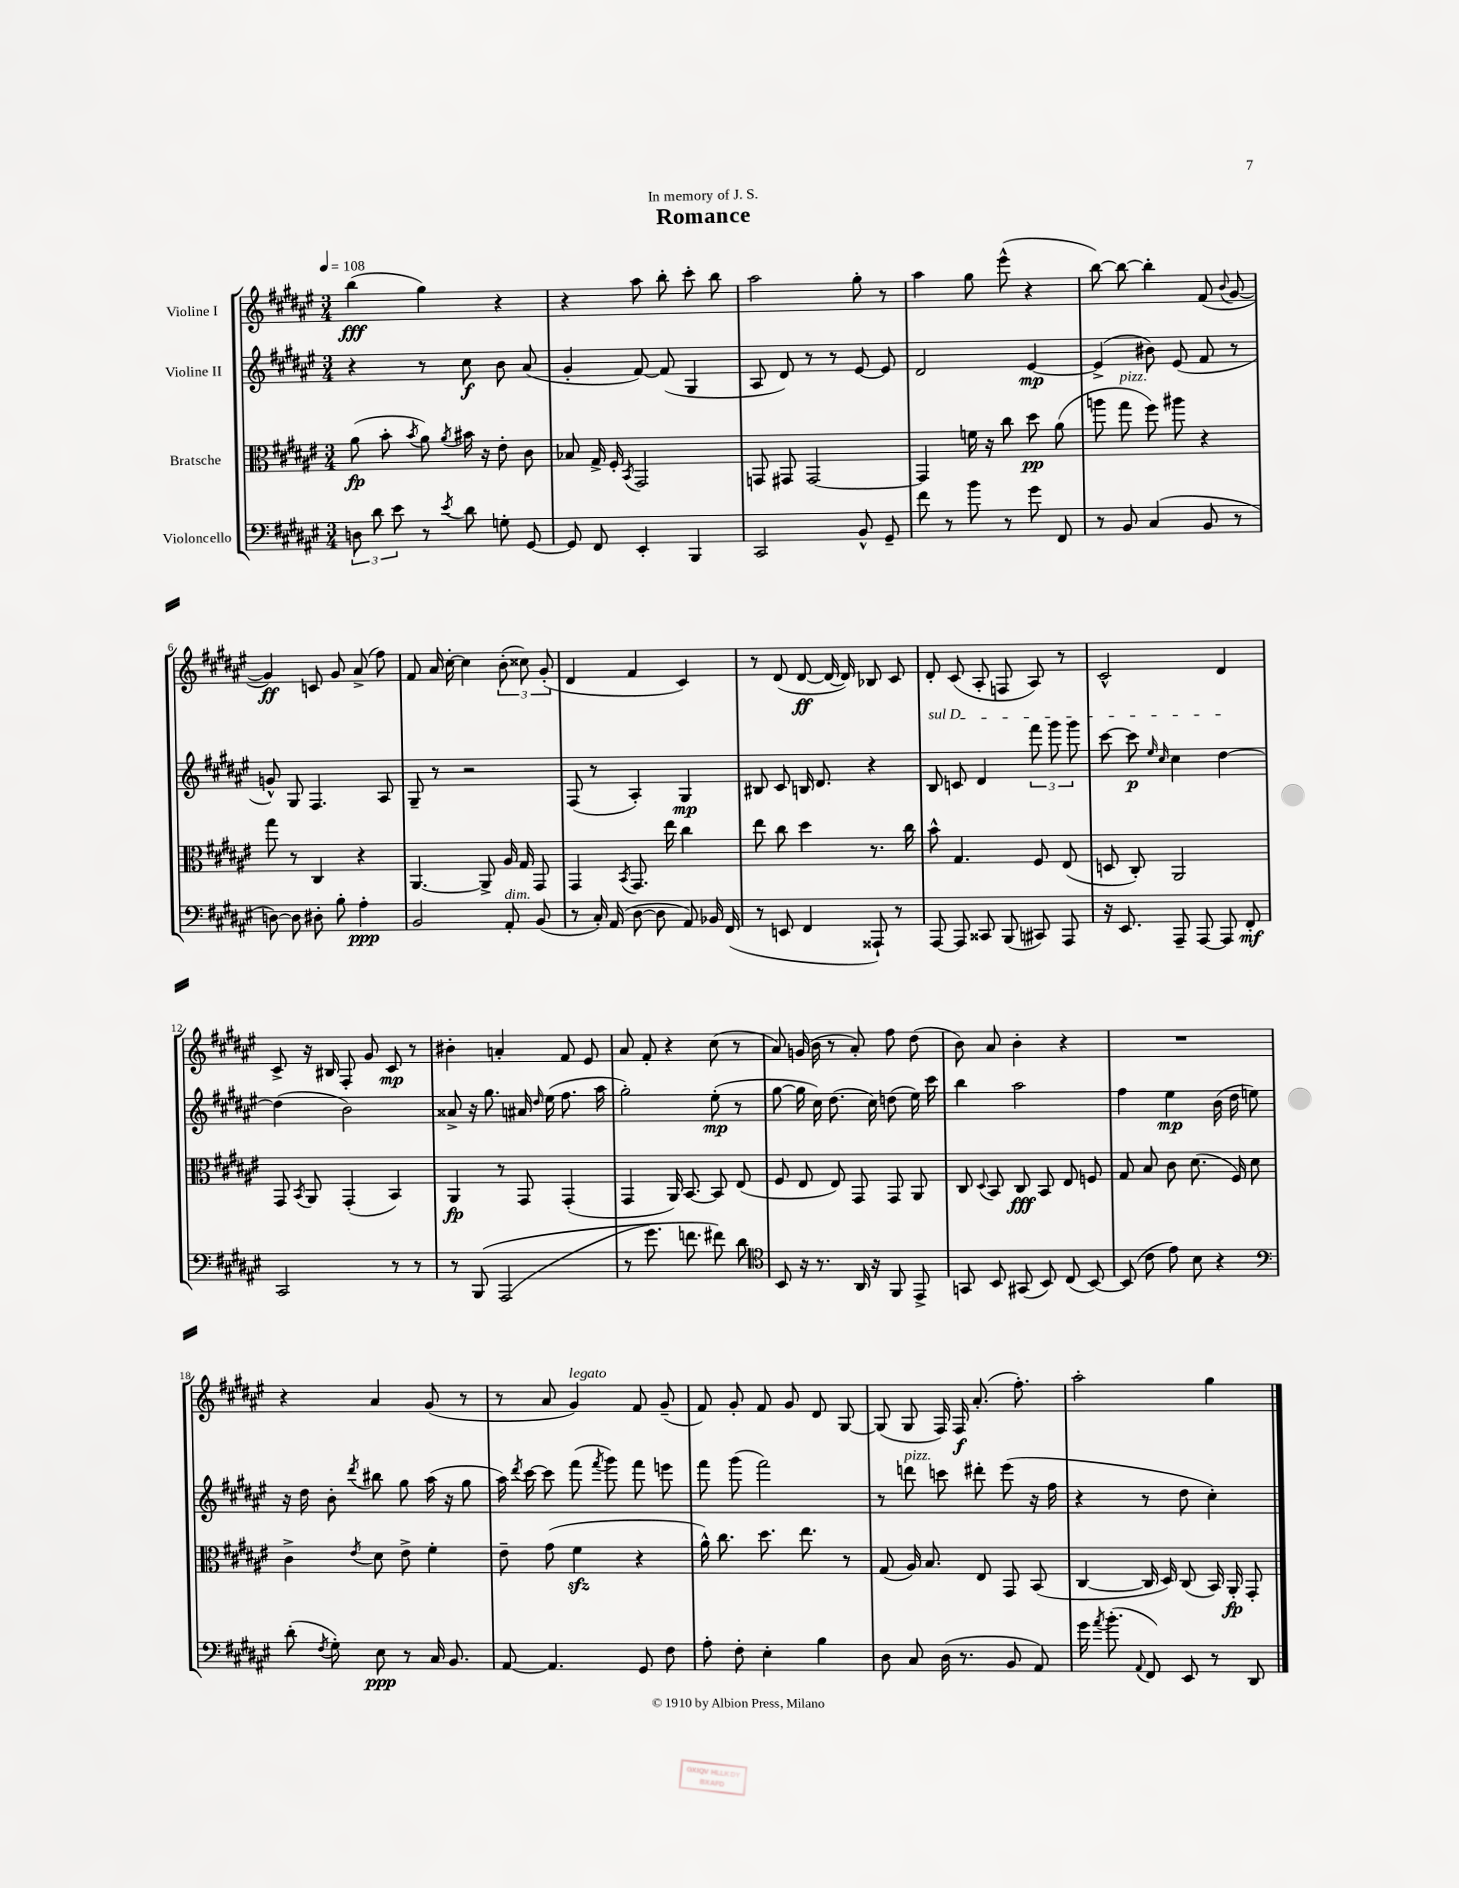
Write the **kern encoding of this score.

**kern	**dynam	**kern	**dynam	**kern	**dynam	**kern	**dynam
*part4	*part4	*part3	*part3	*part2	*part2	*part1	*part1
*staff4	*staff4	*staff3	*staff3	*staff2	*staff2	*staff1	*staff1
*I"Violoncello	*	*I"Bratsche	*	*I"Violine II	*	*I"Violine I	*
*clefF4	*	*clefC3	*	*clefG2	*	*clefG2	*
*k[f#c#g#d#a#e#]	*	*k[f#c#g#d#a#e#]	*	*k[f#c#g#d#a#e#]	*	*k[f#c#g#d#a#e#]	*
*M3/4	*	*M3/4	*	*M3/4	*	*M3/4	*
*MM108	*	*MM108	*	*MM108	*	*MM108	*
=1	=1	=1	=1	=1	=1	=1	=1
12Dn\	.	(8a#\	fp	4r	.	(4bb\	fff
12d#\	.	.	.	.	.	.	.
.	.	8b'\	.	.	.	.	.
12e#\	.	.	.	.	.	.	.
.	.	8qb/	.	.	.	.	.
8r	.	8a#\)	.	8r	.	4gg#\)	.
8qe#/	.	8qa#/	.	.	.	.	.
8d#\	.	16b#X\	.	8cc#\	f	.	.
.	.	16r	.	.	.	.	.
8Gn'\	.	8e#'\	.	8b\	.	4r	.
[8GG#/	.	8c#\	.	(8a#/	.	.	.
=2	=2	=2	=2	=2	=2	=2	=2
8GG#/]	.	8B-X/	.	4g#'/	.	4r	.
8FF#/	.	16G#^/	.	.	.	.	.
.	.	16F#'/	.	.	.	.	.
.	.	8qBB/	.	.	.	.	.
4EE#'/	.	2GG#/	.	[8f#/)	.	8aa#\	.
.	.	.	.	(8f#/]	.	8bb'\	.
4BBB/	.	.	.	4G#/	.	8ccc#'\	.
.	.	.	.	.	.	8bb\	.
=3	=3	=3	=3	=3	=3	=3	=3
2CC#/	.	8GGn/	.	8A#/	.	2aa#\	.
.	.	8GG#X/	.	8d#/)	.	.	.
.	.	[2GG#/	.	8r	.	.	.
.	.	.	.	8r	.	.	.
8BB^^/	.	.	.	[8e#/	.	8gg#'\	.
8GG#~/	.	.	.	8e#/]	.	8r	.
=4	=4	=4	=4	=4	=4	=4	=4
8f#\	.	4GG#/]	.	2d#/	.	4aa#\	.
8r	.	.	.	.	.	.	.
8b\	.	16fn\	.	.	.	8gg#\	.
.	.	16r	.	.	.	.	.
8r	.	8cc#\	.	.	.	(8eee#^^\	.
8g#\	.	8dd#\	pp	[4e#/	mp	4r	.
8FF#/	.	(8a#\	.	.	.	.	.
=5	=5	=5	=5	=5	=5	=5	=5
8r	.	8aan\	.	(4e#^/]	.	[8bb\)	.
!	!	!LO:TX:a:i:t=pizz.	!	!	!	!	!
8BB/	.	8gg#\	.	.	.	8bb\_	.
(4C#/	.	8ff#\)	.	8b#X\)	.	4bb'\]	.
.	.	8aa#X\	.	(8e#/	.	.	.
8BB/	.	4r	.	8f#/	.	(8f#/	.
.	.	.	.	.	.	8qqb/	.
8r	.	.	.	8r	.	[8g#/	.
!!LO:LB:g=z
=6	=6	=6	=6	=6	=6	=6	=6
[8Dn\)	.	8gg#\	.	8gn^^/)	.	4g#/])	ff
8D\]	.	8r	.	8G#/	.	.	.
8D#X'\	.	4C#/	.	4.F#/	.	8cn/	.
8B'\	.	.	.	.	.	8g#/	.
4A#'\	ppp	4r	.	.	.	(8a#^/	.
.	.	.	.	8A#/	.	8ff#\)	.
=7	=7	=7	=7	=7	=7	=7	=7
2BB/	.	[4.AA#/	.	8G#~/	.	8f#/	.
.	.	.	.	8r	.	16a#/	.
.	.	.	.	.	.	[16cc#'\	.
.	.	.	.	2r	.	4cc#\]	.
.	.	8AA#^/]	.	.	.	.	.
!LO:TX:a:i:t=dim.	!	!	!	!	!	!	!
8AA#'/	.	16A#/	.	.	.	(12b'\	.
.	.	16G#/	.	.	.	.	.
.	.	.	.	.	.	12cc##X\)	.
(8BB/	.	8GG#/	.	.	.	.	.
.	.	.	.	.	.	(12g#'/	.
=8	=8	=8	=8	=8	=8	=8	=8
8r	.	4GG#/	.	(8F#/	.	4d#/	.
16C#'/)	.	.	.	8r	.	.	.
(16AA#/	.	.	.	.	.	.	.
.	.	8qBB/	.	.	.	.	.
[8D#\	.	8.GG#/	.	4A#'/)	.	4f#/	.
8D#\]	.	.	.	.	.	.	.
.	.	16ee#\	.	.	.	.	.
8AA#/)	.	4cc#\	.	4G#/	mp	4c#/)	.
16BB-X/	.	.	.	.	.	.	.
(16FF#/	.	.	.	.	.	.	.
=9	=9	=9	=9	=9	=9	=9	=9
8r	.	8ee#\	.	8B#X/	.	8r	.
8EEn/	.	8cc#\	.	8c#/	.	(8d#/	.
4FF#/	.	4dd#\	.	16Bn/	.	[8d#/	ff
.	.	.	.	8.d#/	.	.	.
.	.	.	.	.	.	16d#/_	.
.	.	.	.	.	.	16d#/])	.
8AAA##X`/)	.	8.r	.	4r	.	8B-X/	.
8r	.	.	.	.	.	8c#/	.
.	.	16cc#\	.	.	.	.	.
=10	=10	=10	=10	=10	=10	=10	=10
!	!	!	!	!LO:TX:a:i:t=sul D	!	!	!
[8AAA#/	.	8b^^\	.	8B/	.	8d#'/	.
8AAA#/]	.	4.G#/	.	8cn/	.	(8c#/	.
8CC##X/	.	.	.	4d#/	.	8A#'/	.
(8BBB/	.	.	.	.	.	8Fn/	.
8CC#X/)	.	8F#/	.	12fff#\	.	8A#/)	.
.	.	.	.	12ggg#\	.	.	.
8AAA#/	.	(8E#/	.	.	.	8r	.
.	.	.	.	12ggg#\	.	.	.
=11	=11	=11	=11	=11	=11	=11	=11
16r	.	8Dn/	.	[8ccc#\	.	2c#^^/	.
8.EE#/	.	.	.	.	.	.	.
.	.	8C#'/)	.	8ccc#\]	p	.	.
.	.	.	.	16qqee#/	.	.	.
.	.	.	.	16qqcc#/	.	.	.
8AAA#~/	.	2AA#/	.	4cc#\	.	.	.
[8AAA#/	.	.	.	.	.	.	.
8AAA#/]	.	.	.	[4dd#\	.	4d#/	.
8FF#'/	mf	.	.	.	.	.	.
!!LO:LB:g=z
=12	=12	=12	=12	=12	=12	=12	=12
2CC#/	.	8GG#/	.	(4dd#\]	.	8c#^/	.
.	.	8qBB/	.	.	.	.	.
.	.	8AA#/	.	.	.	16r	.
.	.	.	.	.	.	16B#X/	.
.	.	(4GG#'/	.	2b\)	.	8F#'/	.
.	.	.	.	.	.	8g#/	.
8r	.	4BB/)	.	.	.	8c#/	mp
8r	.	.	.	.	.	8r	.
=13	=13	=13	=13	=13	=13	=13	=13
8r	.	4AA#/	fp	8a##X^/	.	4b#X'\	.
(8BBB/	.	.	.	16r	.	.	.
.	.	.	.	8.gg#\	.	.	.
(2AAA#/	.	8r	.	.	.	4an'/	.
.	.	8GG#/	.	16a#X/	.	.	.
.	.	.	.	16qqdd#/	.	.	.
.	.	.	.	(16ee#\	.	.	.
.	.	(4GG#'/	.	8.ff#\	.	8f#/	.
.	.	.	.	.	.	8e#/	.
.	.	.	.	16aa#\	.	.	.
=14	=14	=14	=14	=14	=14	=14	=14
8r	.	4GG#/	.	2gg#'\)	.	8a#/	.
8.g#\)	.	.	.	.	.	8f#'/	.
.	.	16AA#/)	.	.	.	4r	.
8.fn\	.	[8.BB/	.	.	.	.	.
8f#X\)	.	8BB/]	.	(8ee#'\	mp	(8cc#\	.
8d#\	.	(8E#/	.	8r	.	8r	.
=15	=15	=15	=15	=15	=15	=15	=15
*clefC4	*	*	*	*	*	*	*
8BB/	.	8F#/	.	[8gg#\	.	8a#/)	.
16r	.	8E#/	.	16gg#\]	.	(16gn/	.
8.r	.	.	.	16cc#\)	.	16b\	.
.	.	8E#/)	.	(8.dd#\	.	8r	.
16AA#/	.	8GG#/	.	.	.	8a#'/)	.
16r	.	.	.	16cc#\)	.	.	.
8FF#/	.	8GG#/	.	(8ddn\	.	8ff#\	.
8EE#^/	.	8AA#/	.	16ee#\)	.	(8dd#\	.
.	.	.	.	16ccc#\	.	.	.
=16	=16	=16	=16	=16	=16	=16	=16
8GGn/	.	8C#/	.	4bb\	.	8b\)	.
.	.	8qqD#/	.	.	.	.	.
8BB/	.	8BB/	.	.	.	8a#/	.
(8GG#X/	.	8C#/	fff	2aa#\	.	4b'\	.
8BB/)	.	8BB/	.	.	.	.	.
(8C#/	.	8E#/	.	.	.	4r	.
[8BB/)	.	8Fn/	.	.	.	.	.
=17	=17	=17	=17	=17	=17	=17	=17
(8BB/]	.	8G#/	.	4ff#\	.	2.r	.
8c#\	.	8B/	.	.	.	.	.
8e#\)	.	8c#\	.	4ee#\	mp	.	.
8B\	.	(8.d#\	.	.	.	.	.
4r	.	.	.	(16b\	.	.	.
.	.	16F#/)	.	16dd#\	.	.	.
.	.	8d#\	.	8een\)	.	.	.
!!LO:LB:g=z
=18	=18	=18	=18	=18	=18	=18	=18
*clefF4	*	*	*	*	*	*	*
(8d#'\	.	4c#^\	.	16r	.	4r	.
.	.	.	.	16dd#\	.	.	.
8qF#/	.	.	.	.	.	.	.
8G#'\)	.	.	.	8b'\	.	.	.
.	.	8qe#/	.	8qddd#/	.	.	.
8E#\	ppp	8d#\	.	8bb#X\	.	4a#/	.
8r	.	8e#^\	.	8gg#\	.	.	.
16C#/	.	4f#'\	.	(16aa#\	.	(8g#/	.
8.BB/	.	.	.	16r	.	.	.
.	.	.	.	8gg#\	.	8r	.
=19	=19	=19	=19	=19	=19	=19	=19
[8AA#/	.	8e#~\	.	16aa#\)	.	8r	.
.	.	.	.	8qddd#/	.	.	.
.	.	.	.	[16ccc#\	.	.	.
4.AA#/]	.	(8g#\	.	8ccc#\]	.	8a#/	.
!	!	!	!	!	!	!LO:TX:a:i:t=legato	!
.	.	4f#zz\	.	(8fff#\	.	4g#/)	.
.	.	.	.	8qfff#/	.	.	.
.	.	.	.	8ggg#\)	.	.	.
8GG#/	.	4r	.	8fff#\	.	8f#/	.
8F#\	.	.	.	8eeen\	.	(8g#~/	.
=20	=20	=20	=20	=20	=20	=20	=20
8A#'\	.	16a#^^\)	.	8fff#\	.	8f#/)	.
.	.	8.cc#\	.	.	.	.	.
8F#'\	.	.	.	(8ggg#\	.	8g#'/	.
4E#'\	.	8.dd#\	.	2fff#\)	.	8f#/	.
.	.	.	.	.	.	8g#/	.
.	.	8.ee#\	.	.	.	.	.
4B\	.	.	.	.	.	8d#/	.
.	.	8r	.	.	.	[8G#/	.
=21	=21	=21	=21	=21	=21	=21	=21
8D#\	.	(8G#/	.	8r	.	(8G#/]	.
!	!	!	!	!LO:TX:a:i:t=pizz.	!	!	!
8C#/	.	16A#/)	.	8dddn\	.	8G#/	.
.	.	8.B/	.	.	.	.	.
(16D#\	.	.	.	8cccn\	.	16F#/)	.
8.r	.	.	.	.	.	16F#/	f
.	.	8E#/	.	8ddd#X'\	.	(8.a#'/	.
8BB/	.	8GG#/	.	(8eee#\	.	.	.
.	.	.	.	.	.	8.ff#'\)	.
8AA#/)	.	(8BB/	.	16r	.	.	.
.	.	.	.	16ff#\	.	.	.
=22	=22	=22	=22	=22	=22	=22	=22
16g#\	.	[4C#/	.	4r	.	2aa#'\	.
8qa#/	.	.	.	.	.	.	.
(8.b'\	.	.	.	.	.	.	.
8qqAA#/	.	.	.	.	.	.	.
8FF#/)	.	16C#/]	.	8r	.	.	.
.	.	16D#/)	.	.	.	.	.
8EE#/	.	(8C#/	.	8dd#\	.	.	.
8r	.	16BB/)	.	4cc#'\)	.	4gg#\	.
.	.	16AA#'/	fp	.	.	.	.
8DD#/	.	8GG#'/	.	.	.	.	.
==	==	==	==	==	==	==	==
*-	*-	*-	*-	*-	*-	*-	*-
